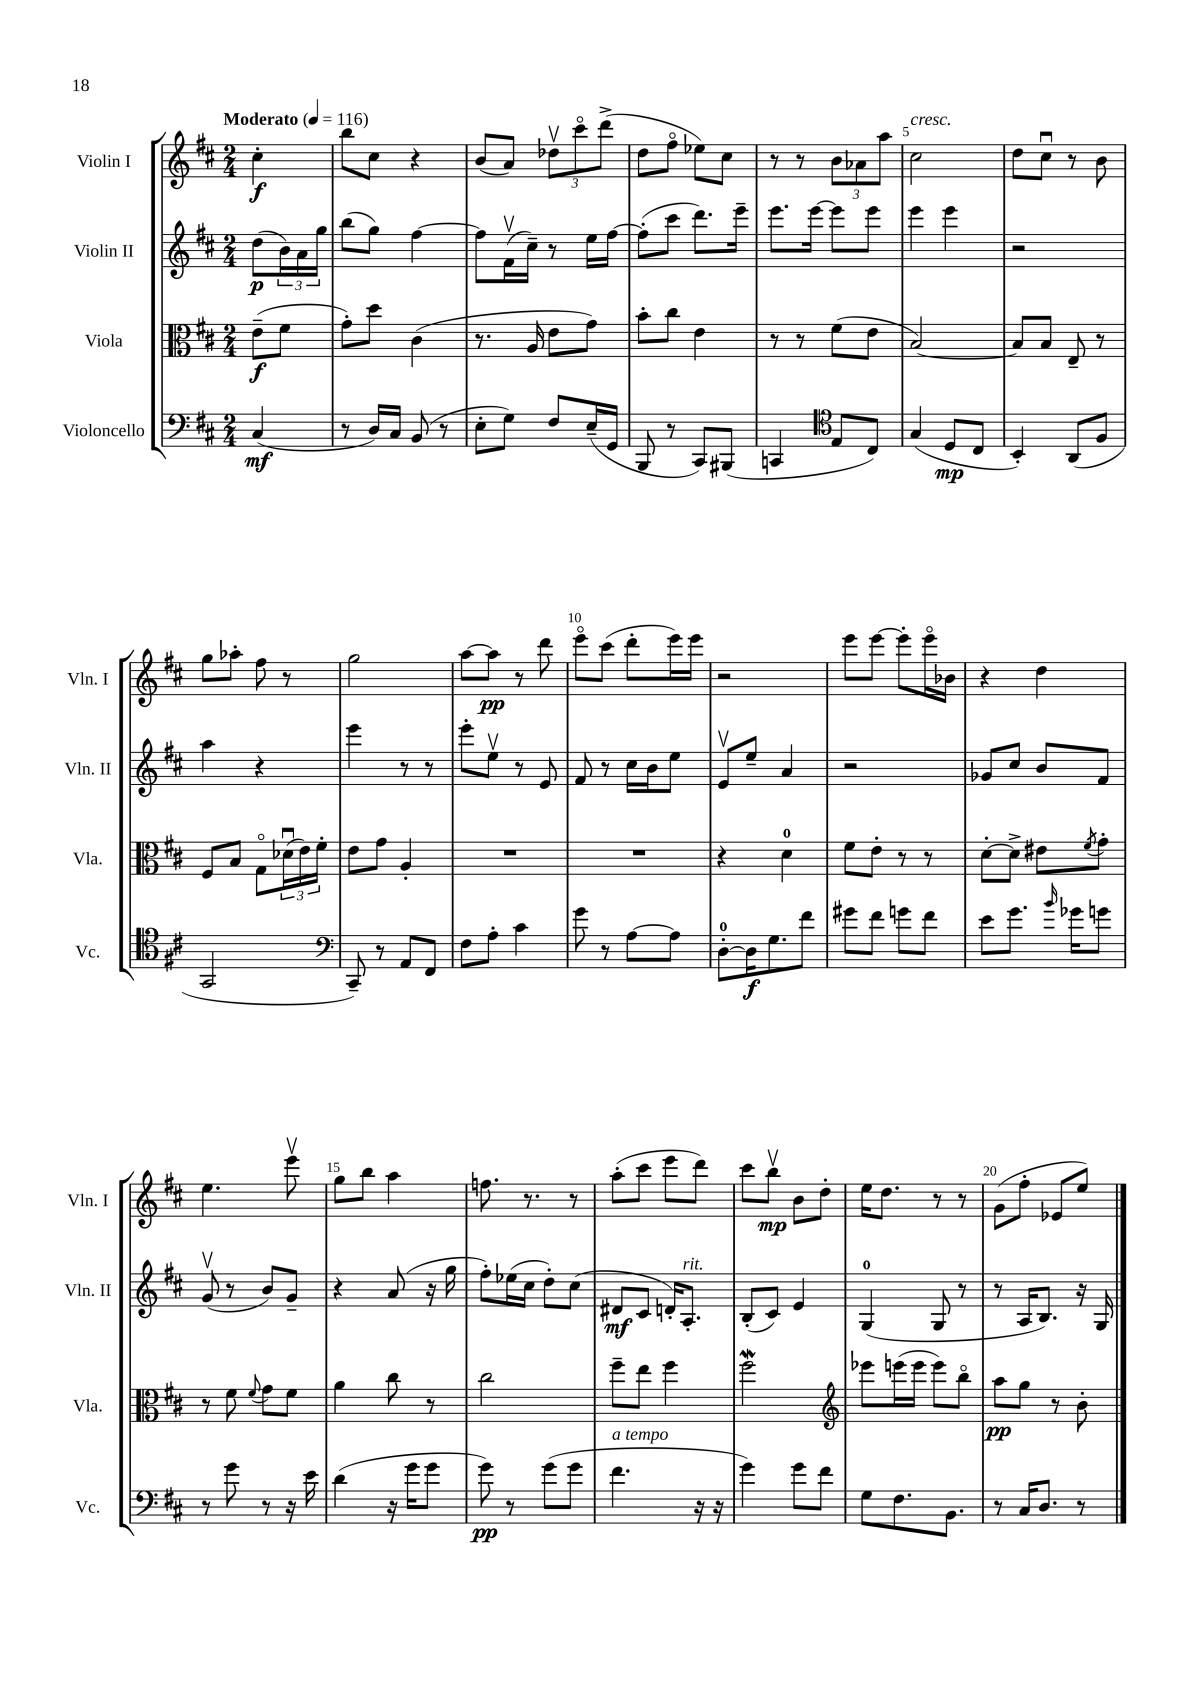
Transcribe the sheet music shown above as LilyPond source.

<<
\new StaffGroup <<
\new Staff = "s0" \with { instrumentName = "Violin I" shortInstrumentName = "Vln. I" } {
    \clef treble \key d \major \numericTimeSignature \time 2/4 \partial 4 \tempo "Moderato" 4 = 116
    cis''4-.\f |
    b''8 cis''8 r4 |
    b'8( a'8) \tuplet 3/2 { des''8\upbow cis'''8\flageolet d'''8->( } |
    d''8 fis''8\flageolet ees''8) cis''8 |
    r8 r8 \tuplet 3/2 { b'8 aes'8 a''8 } |
    cis''2^\markup { \italic "cresc." } |
    d''8 cis''8\downbow r8 b'8 |
    g''8 aes''8-. fis''8 r8 |
    g''2 |
    a''8~ a''8\pp r8 d'''8 |
    e'''8\flageolet cis'''8( d'''8-. e'''16) e'''16 |
    r2 |
    e'''8 e'''8~ e'''8-. e'''16\flageolet bes'16 |
    r4 d''4 |
    e''4. e'''8\upbow |
    g''8 b''8 a''4 |
    f''8. r8. r8 |
    a''8-.( cis'''8 e'''8 d'''8) |
    cis'''8 b''8\upbow\mp b'8 d''8-. |
    e''16 d''8. r8 r8 |
    g'8( fis''8-. ees'8 e''8) \bar "|." |
}
\new Staff = "s1" \with { instrumentName = "Violin II" shortInstrumentName = "Vln. II" } {
    \clef treble \key d \major \numericTimeSignature \time 2/4 \partial 4
    d''8\p( \tuplet 3/2 { b'16) a'16 g''16 } |
    b''8( g''8) fis''4~ |
    fis''8 fis'16\upbow( cis''16--) r8 e''16 fis''16~ |
    fis''8-.( cis'''8 d'''8.) e'''16-- |
    e'''8. e'''16~ e'''8 e'''8 |
    e'''4 e'''4 |
    r2 |
    a''4 r4 |
    e'''4 r8 r8 |
    e'''8-. e''8\upbow r8 e'8 |
    fis'8 r8 cis''16 b'16 e''8 |
    e'8\upbow e''8-- a'4 |
    r2 |
    ges'8 cis''8 b'8 fis'8 |
    g'8\upbow( r8 b'8) g'8-- |
    r4 a'8( r16 g''16 |
    fis''8-.) ees''16( cis''16 d''8-.) cis''8( |
    dis'8\mf cis'8 d'16-.) a8.-.^\markup { \italic "rit." } |
    b8-.( cis'8) e'4 |
    g4-0( g8 r8 |
    r8 a16 b8.) r16 g16 \bar "|." |
}
\new Staff = "s2" \with { instrumentName = "Viola" shortInstrumentName = "Vla." } {
    \clef alto \key d \major \numericTimeSignature \time 2/4 \partial 4
    e'8--\f( fis'8 |
    g'8-.) d''8 cis'4( |
    r8. a16 e'8 g'8) |
    b'8-. cis''8 e'4 |
    r8 r8 fis'8( e'8 |
    b2~) |
    b8 b8 e8-- r8 |
    fis8 b8 g8\flageolet \tuplet 3/2 { des'16\downbow( e'16) fis'16-. } |
    e'8 g'8 a4-. |
    R2 |
    R2 |
    r4 d'4-0 |
    fis'8 e'8-. r8 r8 |
    d'8~-. d'8-> eis'8 \acciaccatura { fis'8 } g'8-. |
    r8 fis'8 \appoggiatura { fis'8 } g'8 fis'8 |
    a'4 cis''8 r8 |
    cis''2 |
    fis''8-- e''8 fis''4 |
    fis''2\mordent |
    \clef treble ees'''8 e'''16( e'''16 e'''8) b''8\flageolet |
    a''8\pp g''8 r8 b'8-. \bar "|." |
}
\new Staff = "s3" \with { instrumentName = "Violoncello" shortInstrumentName = "Vc." } {
    \clef bass \key d \major \numericTimeSignature \time 2/4 \partial 4
    cis4\mf( |
    r8 d16) cis16 b,8( r8 |
    e8-. g8) fis8 e16--( g,16 |
    b,,8 r8 cis,8) bis,,8( |
    c,4 \clef tenor e8 cis8) |
    g4( d8\mp cis8 |
    b,4-.) a,8( fis8 |
    g,2 |
    \clef bass cis,8--) r8 a,8 fis,8 |
    fis8 a8-. cis'4 |
    g'8 r8 a8~ a8 |
    d8-0~-. d16\f g8. fis'8 |
    gis'8 fis'8 g'8 fis'8 |
    e'8 g'8. \grace { b'16 } ges'16 g'8 |
    r8 g'8 r8 r16 e'16 |
    d'4( r16 g'16 g'8 |
    g'8\pp) r8 g'8( g'8 |
    fis'4.^\markup { \italic "a tempo" } r16 r16 |
    g'4) g'8 fis'8 |
    g8 fis8. b,8. |
    r8 cis16 d8. r8 \bar "|." |
}
>>
>>
\layout { \context { \Score \override BarNumber.break-visibility = ##(#f #t #t) barNumberVisibility = #(every-nth-bar-number-visible 5) } }
